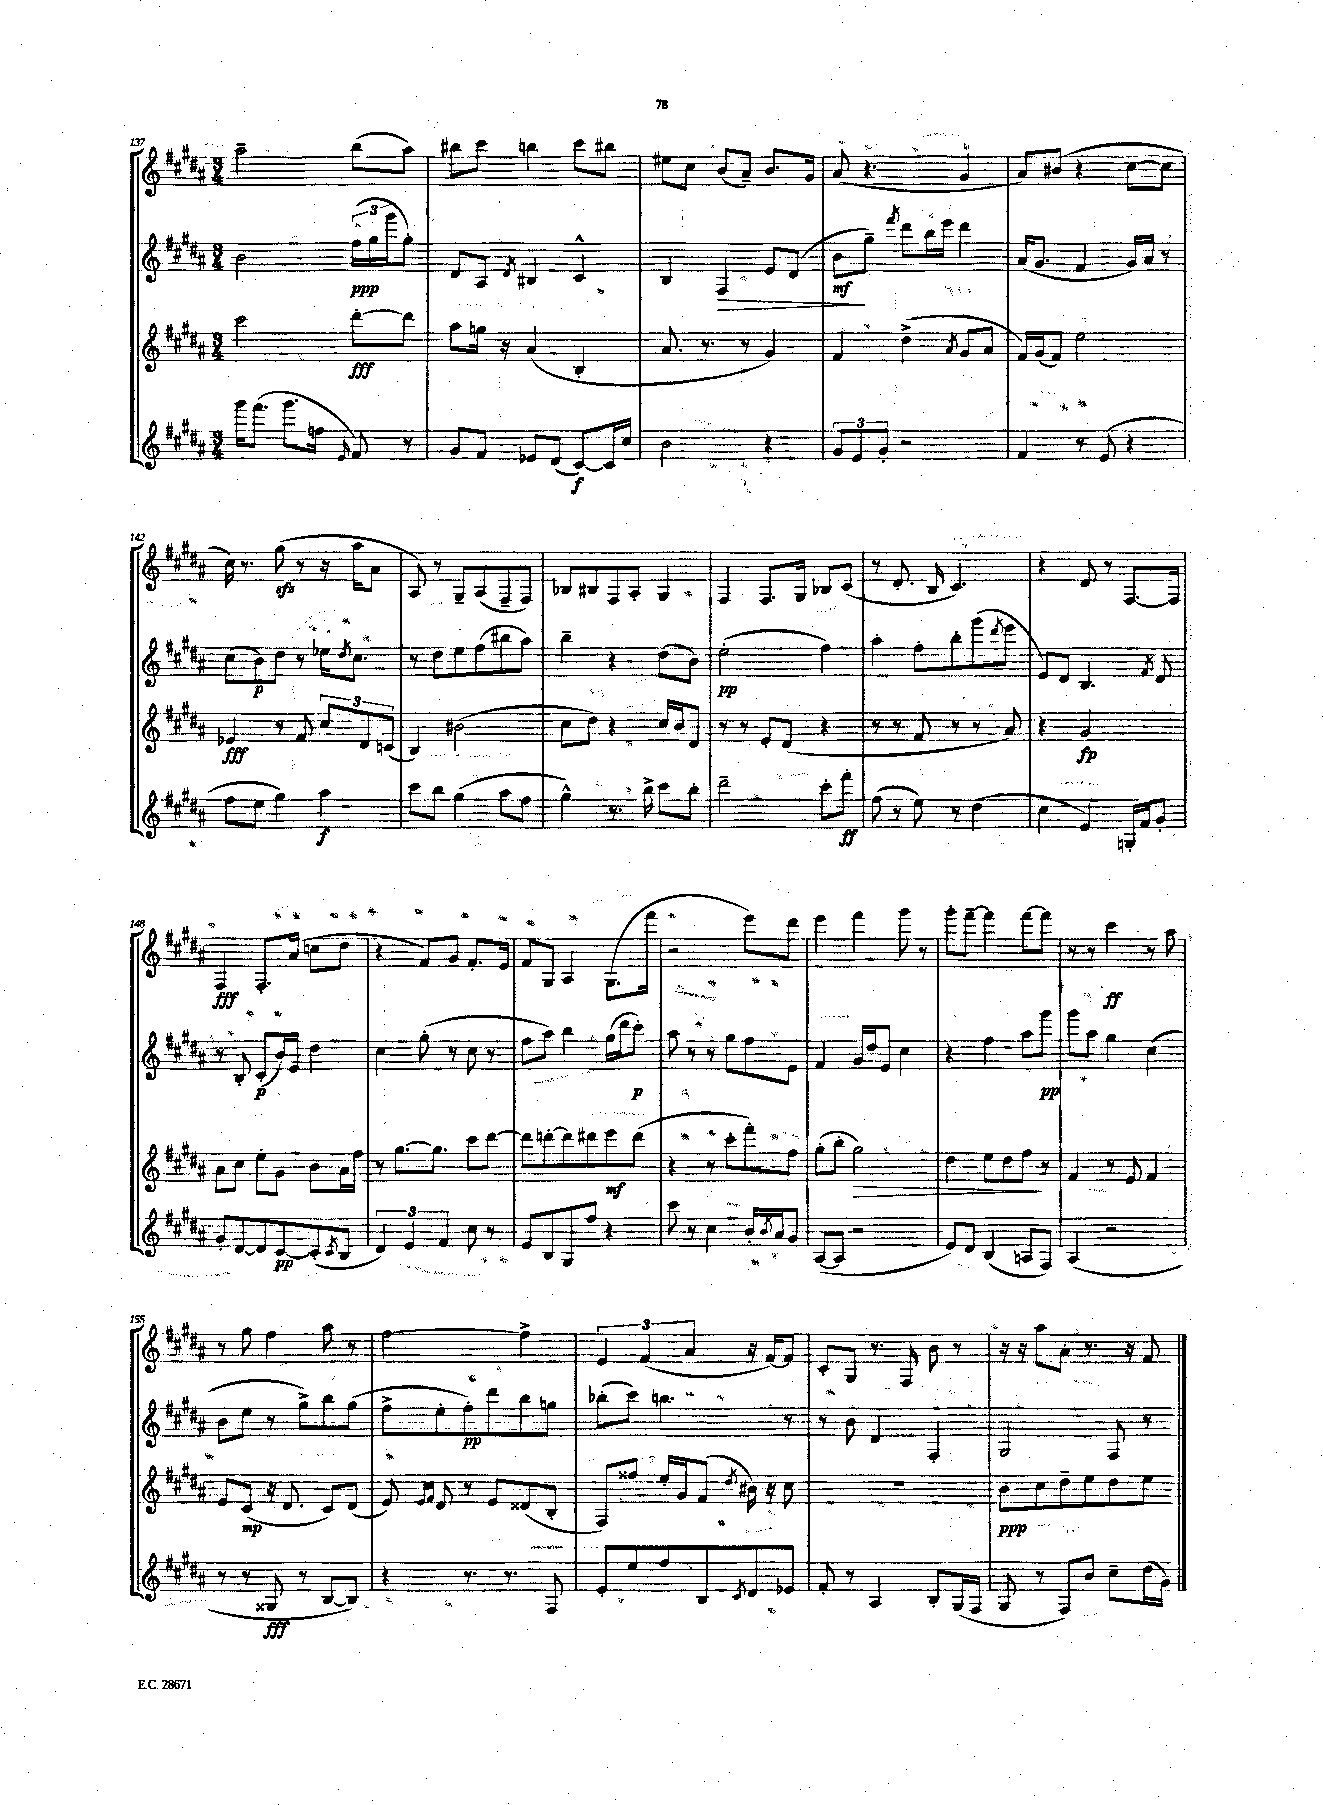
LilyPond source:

<<
\new StaffGroup <<
\new Staff = "s0" {
    \clef treble \key b \major \numericTimeSignature \time 3/4
    ais''2-- b''8( ais''8) |
    bis''8 cis'''8 b''4 cis'''8 bis''8 |
    eis''8 cis''8 b'8( ais'8--) b'8. gis'16 |
    ais'8( r4. gis'4 |
    ais'8) bis'8( r4 cis''8~ cis''8 |
    cis''16) r8. gis''8\sfz( r8 r16 ais''16 ais'8 |
    ais8) r8 gis8-- ais8( fis8-- fis8) |
    bes8 bis8 fis8 ais8-. gis4 |
    fis4 fis8. gis16 bes8 cis'8( |
    r8 dis'8.-. b16 cis'4.) |
    r4 dis'8 r8 fis8.~ fis16 |
    fis4\fff fis8.-. ais'16( c''8 dis''8 |
    r4 fis'8) gis'8 fis'8.-. e'16 |
    fis'8 gis8 ais4 gis8.( fis'''16 |
    r2 e'''8) dis'''8 |
    e'''4 fis'''4 gis'''8 r8 |
    gis'''8-. fis'''8~-- fis'''4 fis'''8~ fis'''8 |
    r8 r8 cis'''4\ff r8 ais''8 |
    r8 gis''8 fis''4 ais''8 r8 |
    fis''2~ fis''4-> |
    \tuplet 3/2 { e'4 fis'4( ais'4 } r16 fis'16~) fis'8 |
    cis'8-. gis8 r8. fis16 b'8 r8 |
    r16 r16 ais''8 ais'8-. r8. r16 fis'8 \bar "|." |
}
\new Staff = "s1" {
    \clef treble \key b \major \numericTimeSignature \time 3/4
    b'2 \tuplet 3/2 { fis''16\ppp( gis''16 gis'''16 } gis''8-.) |
    dis'8 ais8 \acciaccatura { dis'8 } bis4 cis'4-^ |
    b4 fis4\> e'8 dis'8( |
    b'8\mf\! gis''8--) \acciaccatura { fis'''8 } dis'''8 b''16 e'''16 dis'''4 |
    ais'16( gis'8. fis'4 gis'16) ais'16 r8 |
    cis''8( b'8\p) dis''8 r8 ees''16 \acciaccatura { dis''8 } cis''8. |
    r8 dis''8 e''8 fis''8( bis''8 ais''8) |
    b''4-- r4 dis''8( b'8) |
    e''2-.\pp( fis''4) |
    ais''4-. fis''8-. b''8-. gis'''8( \acciaccatura { dis'''8 } e'''8 |
    e'8) dis'8 b4. \acciaccatura { fis'8 } dis'8 |
    r8 b8-. cis'8-.\p( b'16) e'16 dis''4 |
    cis''4 gis''8-.( r8 cis''8 r8 |
    fis''8 ais''8) b''4 gis''16( dis'''16 cis'''8-.\p) |
    ais''8 r8 r8 gis''8 fis''8 e'8 |
    fis'4 gis'16 dis''16 e'8 cis''4 |
    r4 fis''4 ais''8 gis'''8\pp |
    gis'''8 ais''8 gis''4 cis''4( |
    b'8 e''8 r8 gis''8->) b''8 gis''8( |
    fis''8-> e''8-. fis''8-.\pp) dis'''8 b''8 g''8 |
    bes''8-.( cis'''8) b''4. r8 |
    r8 b'8 dis'4 fis4-. |
    gis2 fis8 r8 \bar "|." |
}
\new Staff = "s2" {
    \clef treble \key b \major \numericTimeSignature \time 3/4
    cis'''2 dis'''8~-.\fff dis'''8 |
    ais''8 g''16 r16 ais'4( b4-. |
    ais'8. r8. r8 gis'4) |
    fis'4 dis''4->( \acciaccatura { ais'8 } gis'8 ais'8 |
    fis'16) gis'16( fis'8) e''2 |
    ees'4\fff r8 fis'8 \tuplet 3/2 { cis''8 dis'8 c'8( } |
    b4) bis'2( |
    cis''8 dis''8) r4 cis''16 b'16 dis'8 |
    r8 r8 e'8-. dis'8( r4 |
    r8 r8 fis'8 r8 r8 ais'8) |
    r4 gis'2\fp |
    ais'8 cis''8 e''8-. gis'8 b'8 ais'16 fis''16 |
    r8 gis''8.~ gis''8. cis'''8 dis'''8~ |
    dis'''8 d'''8~-. d'''8 dis'''8 e'''8\mf dis'''8( |
    r4 r8 cis'''8-. fis'''8-.) fis''8 |
    gis''8-.( b''8-. gis''2\>) |
    dis''4 e''8 dis''8 fis''8\! r8 |
    fis'4 r8 e'8 fis'4 |
    e'8 cis'8\mp( r16 dis'8. cis'8) dis'8( |
    e'8) \grace { e'16 fis'16 } dis'8 r8 e'8 disis'8( b8-. |
    fis8) fisis''8 e''16-. gis'16 fis'8( \acciaccatura { dis''8 } bis'16) r16 cis''8 |
    R2. |
    b'8\ppp cis''8 dis''8-- e''8 dis''8 e''8 \bar "|." |
}
\new Staff = "s3" {
    \clef treble \key b \major \numericTimeSignature \time 3/4
    gis'''16 fis'''8.( gis'''8. f''16 \grace { e'16 } fis'8) r8 |
    gis'8 fis'8 ees'8 dis'8( cis'8~\f) cis'16 cis''16 |
    b'2 r4 |
    \tuplet 3/2 { gis'8 e'8 gis'8-. } r2 |
    fis'4 r8 e'8( r4 |
    fis''8 e''8 gis''4) ais''4\f |
    cis'''8 b''8 gis''4( ais''8 fis''8 |
    gis''4-^) r8. b''16-> cis'''8 b''8-. |
    dis'''2-- cis'''8-. fis'''8-.\ff |
    fis''8( r8 e''8) r8 dis''4( |
    cis''4 e'4) g16-. fis'16 gis'8-. |
    gis'8-. dis'8~ dis'8 cis'8~\pp cis'8-.( \acciaccatura { cis'8 } b8 |
    \tuplet 3/2 { dis'4) e'4 fis'4 } cis''8 r8 |
    e'8 b8 gis8 fis''8 r4 |
    cis'''8 r8 cis''4 b'16-. \acciaccatura { b'8 } ais'16 gis'8 |
    ais8~( ais8 r2 |
    e'8) dis'8 b4( a8 fis8) |
    ais4( r2 |
    r8 r8 gisis8\fff r8 b8~ b8) |
    r4 r8. r8. fis8 |
    e'8-. e''8 fis''8 b8 \acciaccatura { cis'8 } dis'8 ees'8 |
    fis'8-. r8 ais4 b8-. gis16( fis16 |
    gis8 r8 fis8) b'8 cis''8-- dis''16( gis'16) \bar "|." |
}
>>
>>
\layout { \context { \Score currentBarNumber = #137 } }
